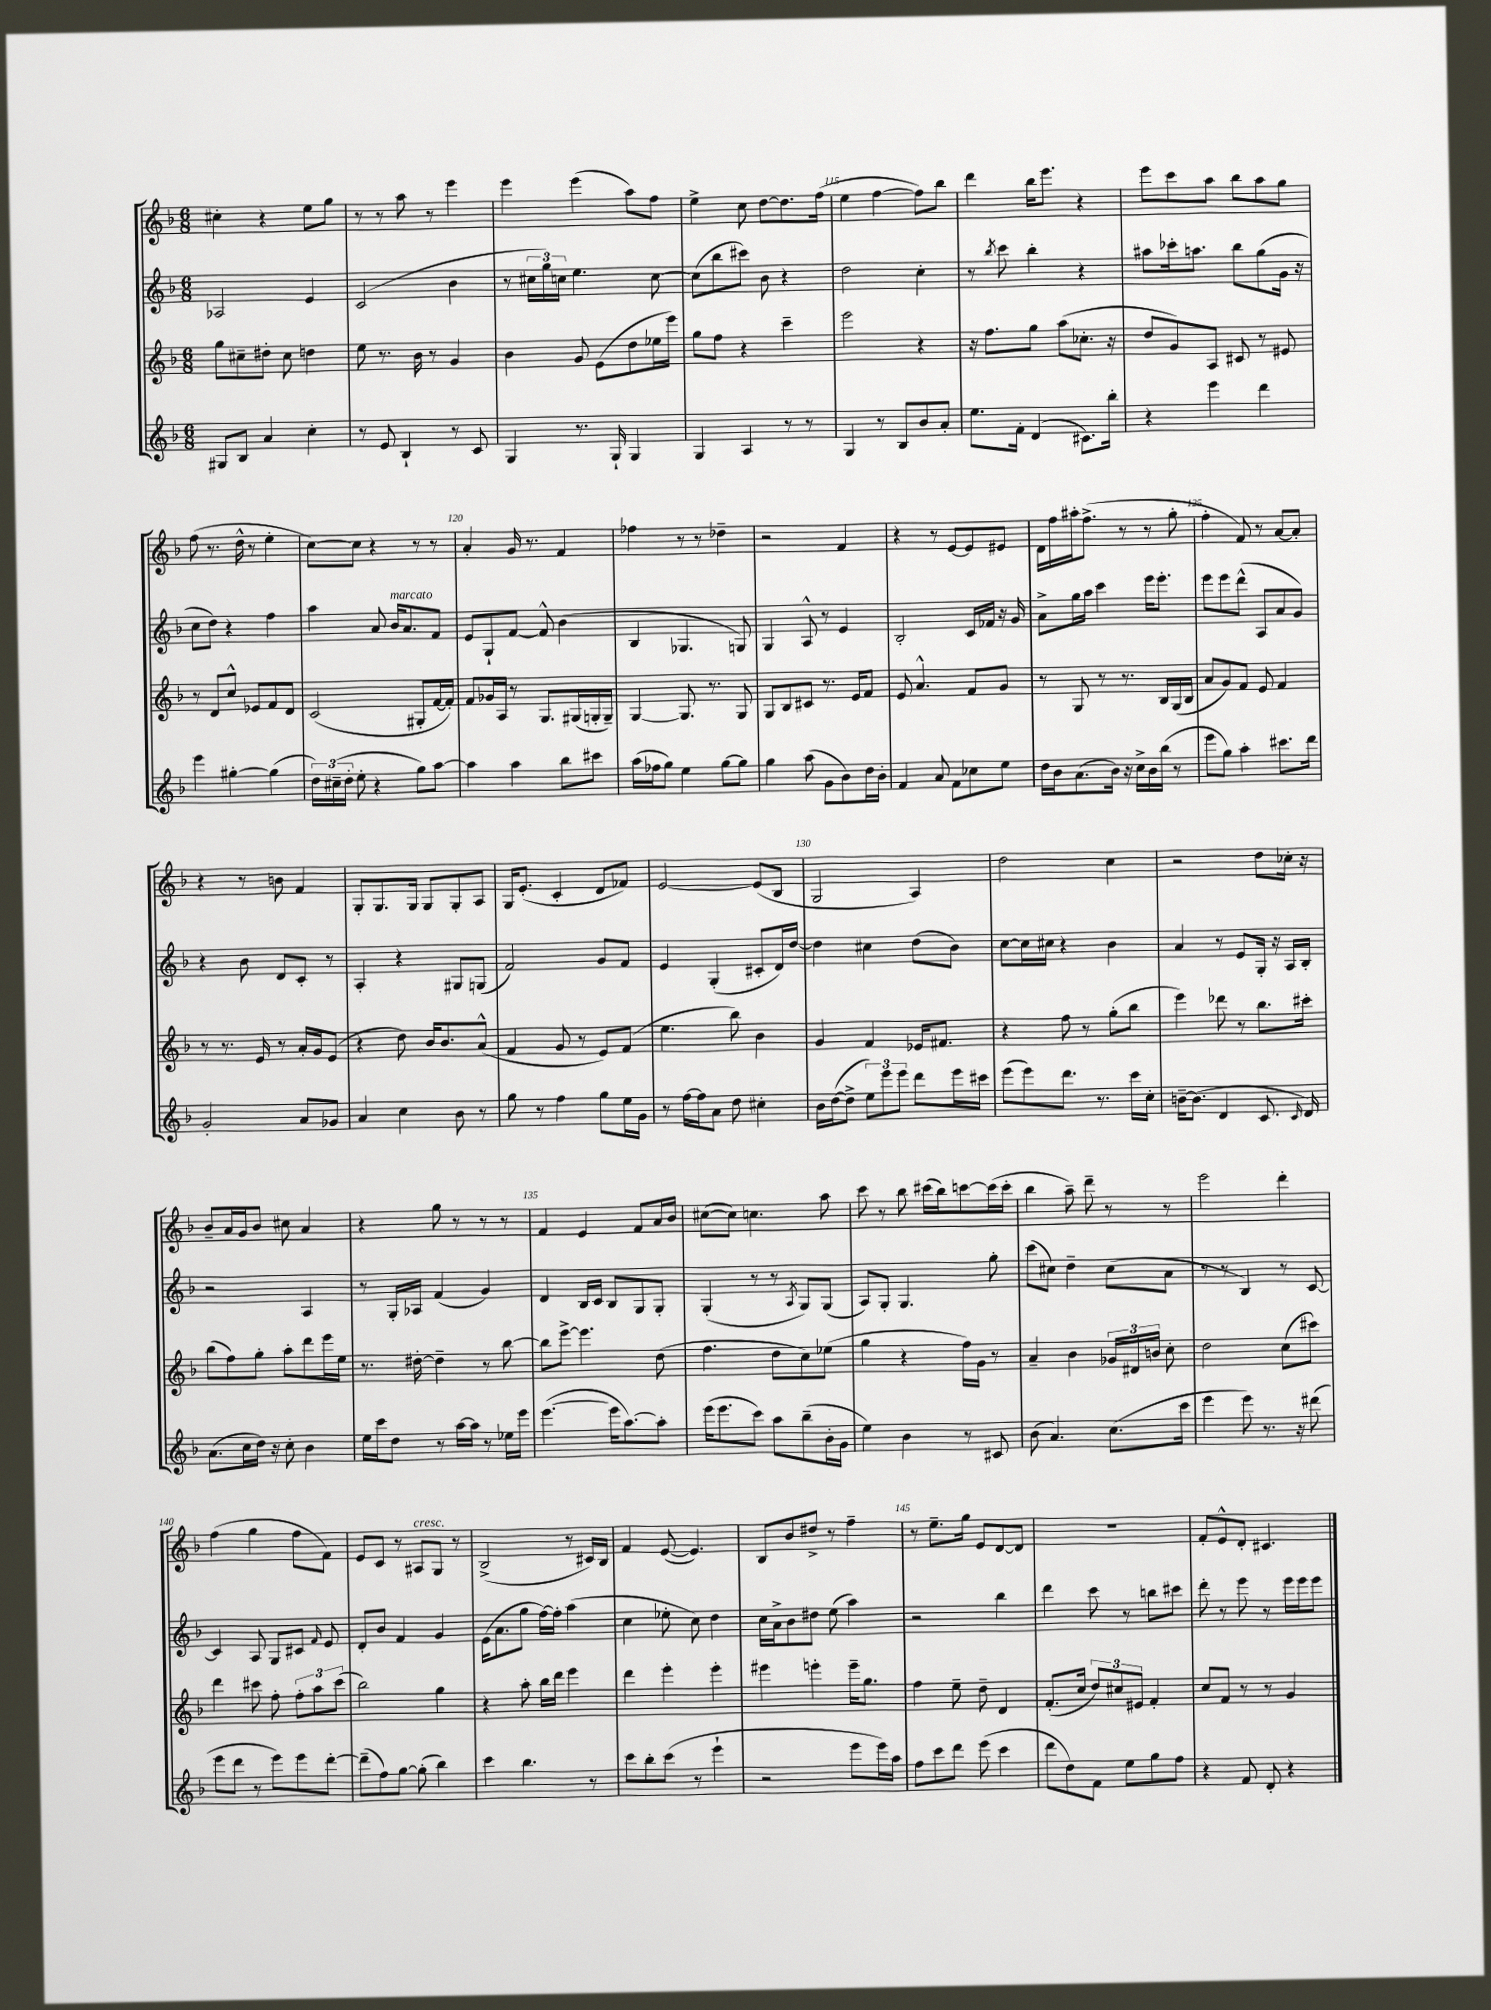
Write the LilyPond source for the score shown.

<<
\new StaffGroup <<
\new Staff = "s0" {
    \clef treble \key f \major \numericTimeSignature \time 6/8
    \autoBeamOff cis''4-. r4 e''8[ g''8] |
    r8 r8 a''8 r8 e'''4 |
    e'''4 e'''4( a''8[) f''8] |
    e''4-> c''8 d''8[~ d''8. f''16]( |
    e''4 f''4~ f''8[) bes''8] |
    d'''4 bes''16[ e'''8.] r4 |
    e'''8[ c'''8 a''8] bes''8[ a''8 g''8] |
    f''8( r8. d''16-^ r8 e''4-. |
    c''8[~) c''8] r4 r8 r8 |
    a'4-. g'16 r8. f'4 |
    fes''4 r8 r8 des''4-- |
    r2 f'4 |
    r4 r8 e'8[~ e'8 eis'8] |
    d'16[ f''16 ais''16-. f''8.]->( r8 r8 g''8-. |
    f''4-. f'8) r8 a'8[~ a'8]-. |
    r4 r8 b'8 f'4 |
    g8[-. g8. g16] g8[ g8-. a8] |
    g16[ e'8.]-.( c'4-. d'8[ fes'8]) |
    e'2~ e'8[( bes8] |
    g2 a4) |
    d''2 c''4 |
    r2 d''8[ ces''16]-. r16 |
    bes'8[-- a'16 g'16 bes'8] cis''8 a'4 |
    r4 g''8 r8 r8 r8 |
    f'4 e'4 f'8[ a'16 bes'16] |
    cis''8[~( cis''8]) c''4. a''8 |
    c'''8 r8 bes''8 cis'''16[( bes''16) c'''8~ c'''16( c'''16]-. |
    bes''4 a''8--) d'''8-- r8 r8 |
    e'''2 d'''4-. |
    f''4( g''4 f''8[ f'8]) |
    e'8[ c'8] r8 ais8[^\markup { \italic "cresc." } g8] r8 |
    bes2->( r8 cis'16[) bes16] |
    f'4 e'8~( e'4.) |
    bes8[ bes'8 dis''8]-> r8 f''4-- |
    r8 e''8.[-- g''16] e'8[ d'8~ d'8] |
    r2. |
    f'8[-. e'8-^ d'8]-. cis'4. \bar "|." |
}
\new Staff = "s1" {
    \clef treble \key f \major \numericTimeSignature \time 6/8
    \autoBeamOff aes2 e'4 |
    c'2( bes'4 |
    r8 \tuplet 3/2 { cis''16[ g''16) c''16] } e''4. c''8~ |
    c''8[( bes''8 cis'''8]) bes'8 r4 |
    d''2 c''4-. |
    r8 \acciaccatura { bes''8 } c'''8 bes''4-. r4 |
    ais''8[ ces'''16-. a''8.] bes''8[ g''8( g'16] r16 |
    c''8[ d''8]) r4 f''4 |
    a''4 a'8 bes'16[^\markup { \italic "marcato" } a'8. f'8] |
    e'8[ g8-! f'8]~ f'8-^ bes'4( |
    bes4 ges4. g8) |
    g4 a8-^ r8 e'4 |
    bes2-. c'16[ fes'16] r16 g'16 |
    a'8[-> g''16 a''16] c'''4 e'''16[ e'''8.]-. |
    e'''8[ e'''8 d'''8]-^( a8[ a'8 g'8]) |
    r4 bes'8 d'8[ c'8]-. r8 |
    a4-. r4 gis8[ g8]( |
    f'2) g'8[ f'8] |
    e'4 g4-.( cis'8[-. d'16) d''16]~ |
    d''4 cis''4 d''8[( bes'8]) |
    c''8[~ c''16 cis''16] r4 bes'4 |
    a'4 r8 e'8[ g16]-. r16 a16[ bes16]-. |
    r2 a4 |
    r8 g16[-. aes16] f'4( g'4) |
    d'4 bes16[ c'16] bes8[ g8 g8]-. |
    g4-.( r8 r8 \acciaccatura { a8 } g8[) g8]( |
    a8[) g8]-. g4. g''8-. |
    c'''8[( cis''8]) d''4-- cis''8[( a'8] |
    r8 r8 bes4) r8 c'8~ |
    c'4 a8 g8[ cis'8] \grace { f'16 } e'8 |
    d'8[-. bes'8] f'4 g'4 |
    e'16[( a'8. g''8] f''16[~) f''16]-. a''4( |
    c''4 ees''8-. c''8) d''4 |
    c''16[ a'16-> bes'8 dis''8] e''8( a''4) |
    r2 bes''4 |
    d'''4 c'''8 r8 b''8[ cis'''8] |
    d'''8-. r8 e'''8 r8 e'''16[ e'''16 e'''8] \bar "|." |
}
\new Staff = "s2" {
    \clef treble \key f \major \numericTimeSignature \time 6/8
    \autoBeamOff g''8[ cis''8-- dis''8]-. cis''8 d''4 |
    e''8 r8. bes'16 r8 g'4 |
    bes'4 g'8 e'8[( d''8 ees''16 e'''16]) |
    g''8[ f''8] r4 c'''4-- |
    e'''2 r4 |
    r16 f''8.[ g''8] a''8[( ces''8.]-. r16 |
    d''8[ g'8) a8] cis'8 r8 eis'8 |
    r8 d'8[ c''8]-^ ees'8[ f'8 d'8] |
    c'2( gis8[-. f'16~ f'16]-.) |
    f'8[ ges'16 a16] r8 g8.[ gis16( g16-. g16]--) |
    g4~ g8. r8. g8 |
    g8[ bes8 cis'8] r8. e'16[ f'8] |
    e'8 a'4.-^ f'8[ g'8] |
    r8 g8 r8 r8. bes16[ g16( bes16] |
    a'8[ g'8) f'8] e'8 f'4 |
    r8 r8. e'16 r8 a'16[-. g'16 e'8]( |
    r4 d''8) bes'16[ bes'8. a'8]-^( |
    f'4 g'8 r8 e'8[) f'8]( |
    e''4. bes''8) bes'4 |
    g'4 f'4 ees'16[ fis'8.] |
    r4 f''8 r8 g''8[-.( bes''8] |
    e'''4) des'''8 r8 bes''8.[ cis'''16]-. |
    bes''8[( f''8) g''8]-. a''8[-. d'''8 e'''16 e''16] |
    r8. dis''16~-. dis''4-- r8 bes''8~ |
    bes''8[ e'''8]~-> e'''4. d''8( |
    f''4. d''8[ c''8) ees''8]( |
    g''4 r4 f''16[) g'16] r8 |
    a'4-- bes'4 \tuplet 3/2 { ges'16[ dis'16 b'16] } c''8-. |
    d''2 c''8[( cis'''8]) |
    d'''4 cis'''8 f''8-. \tuplet 3/2 { f''8[-. a''8 cis'''8]( } |
    bes''2) g''4 |
    r4 a''8-. bes''16[ d'''16] e'''4 |
    d'''4 e'''4-. e'''4-. |
    eis'''4 e'''4-. e'''16[-- g''8.] |
    f''4 e''8-- d''8-- d'4 |
    f'8.[-.( c''16] \tuplet 3/2 { d''8[) cis''8 eis'8] } f'4-. |
    c''8[ f'8] r8 r8 g'4 \bar "|." |
}
\new Staff = "s3" {
    \clef treble \key f \major \numericTimeSignature \time 6/8
    \autoBeamOff gis8[ bes8] a'4 c''4-. |
    r8 e'8 bes4-! r8 c'8 |
    g4 r8. g16-! g4 |
    g4 a4 r8 r8 |
    g4 r8 bes8[ bes'8 a'8]-. |
    e''8.[ f'16]-. d'4( cis'8.[) bes''16]-. |
    r4 e'''4 d'''4 |
    e'''4 gis''4~-. gis''4( |
    \tuplet 3/2 { d''16[) cis''16--( d''16]-. } e''8-. r4 g''8[) a''8]~ |
    a''4 a''4 bes''8[ cis'''8] |
    a''16[( fes''16 g''8]) e''4 g''8[~ g''8] |
    g''4 a''8( g'8[ bes'8) d''16 bes'16]-. |
    f'4 a'8 f'8[ ces''8 e''8] |
    d''16[ bes'16 a'8.( bes'16]) r16 c''16[-> bes'16 bes''16]( r8 |
    e'''8[ g''8]) a''4-. cis'''8.[ d'''16] |
    g'2-. a'8[ ges'8] |
    a'4 c''4 bes'8 r8 |
    g''8 r8 f''4 g''8[ e''16 g'16] |
    r8 f''16[~ f''16 a'8] d''8 cis''4-. |
    bes'16[ d''16~( d''8]-> \tuplet 3/2 { e''8[) e'''8 e'''8] } d'''8[ e'''16 cis'''16] |
    e'''8[( e'''8) d'''8.] r8. c'''16[ c''16]-. |
    b'16[~-- b'8.]( d'4 c'8. \grace { c'16 } d'16) |
    a'8.[( c''16 d''16]) r16 c''8-. bes'4 |
    e''16[ c'''16 d''8] r8 a''16[~ a''16] r8 ees''16[ e'''16] |
    e'''4.~( e'''16[ a''8.~) a''8]-. |
    e'''16[( e'''8. c'''8]) a''8[ bes''8--( bes'16-. g'16] |
    e''4) bes'4 r8 cis'8 |
    bes'8( a'4.) c''8.[( c'''16] |
    e'''4 e'''8) r8. r16 dis'''8( |
    e'''8[ d'''8] r8 e'''8[) e'''8 d'''8]~-. |
    d'''8[--( f''8) g''8]~ g''8-.( bes''4) |
    c'''4 bes''4. r8 |
    c'''8[ bes''8-. c'''8]( r8 e'''4-! |
    r2 e'''8[ e'''16) a''16] |
    f''8[ c'''8 d'''8] e'''8( c'''4 |
    d'''8[ d''8) f'8] e''8[ g''8 f''8] |
    r4 f'8 d'8-. r4 \bar "|." |
}
>>
>>
\layout { \context { \Score currentBarNumber = #111 \override BarNumber.break-visibility = ##(#f #t #t) barNumberVisibility = #(every-nth-bar-number-visible 5) } }
